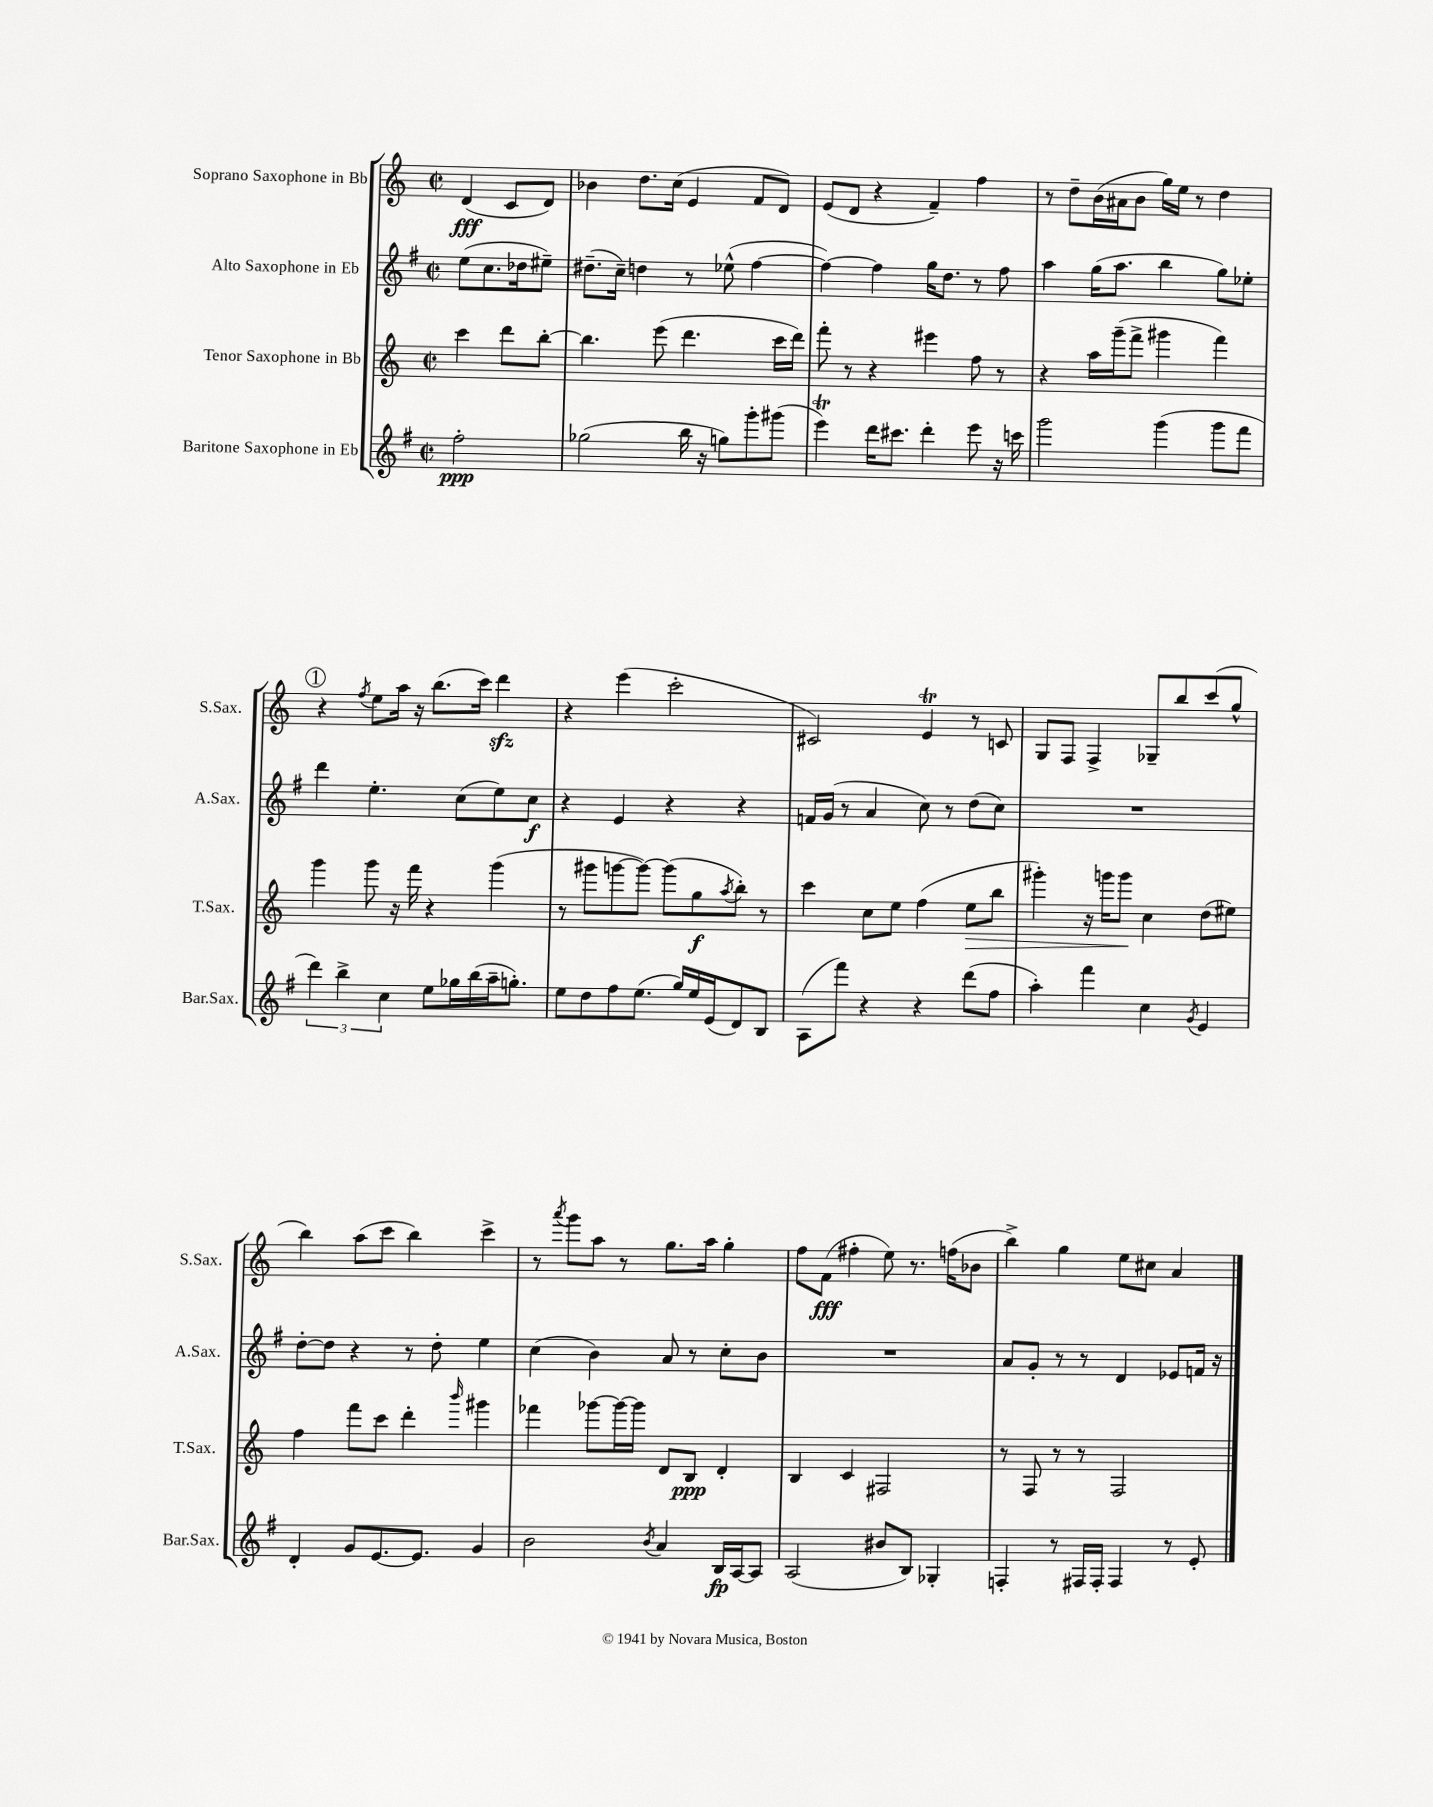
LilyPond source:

<<
\new StaffGroup <<
\new Staff = "s0" \with { instrumentName = "Soprano Saxophone in Bb" shortInstrumentName = "S.Sax." } {
    \clef treble \key c \major \defaultTimeSignature \time 2/2 \partial 2
    d'4\fff( c'8 d'8) |
    bes'4 d''8. c''16( e'4 f'8 d'8) |
    e'8( d'8 r4 f'4--) f''4 |
    r8 d''8-- b'16( ais'16 b'8 g''16) e''16 r8 d''4 |
    \mark \markup { \circle "1" } r4 \acciaccatura { f''8 } e''8 a''16 r16 b''8.( c'''16) d'''4\sfz |
    r4 e'''4( c'''2-. |
    cis'2) e'4\trill r8 c'8 |
    g8 f8 f4-> ges8-- b''8 c'''8( g''8-^ |
    b''4) a''8( c'''8 b''4) c'''4-> |
    r8 \acciaccatura { a'''8 } g'''8 a''8 r8 g''8. a''16 g''4-. |
    f''8 f'8\fff( fis''4-. e''8) r8. f''16( bes'8 |
    b''4->) g''4 e''8 cis''8 a'4 \bar "|." |
}
\new Staff = "s1" \with { instrumentName = "Alto Saxophone in Eb" shortInstrumentName = "A.Sax." } {
    \clef treble \key g \major \defaultTimeSignature \time 2/2 \partial 2
    e''8( c''8. des''16 eis''8--) |
    dis''8.--( c''16--) d''4 r8 ees''8-^( fis''4~ |
    fis''4~) fis''4 g''16 d''8. r8 fis''8 |
    a''4 g''16( a''8. b''4 g''8) ees''8-. |
    \mark \markup { \circle "1" } d'''4 e''4.-. c''8( e''8) c''8\f |
    r4 e'4 r4 r4 |
    f'16 g'16( r8 a'4 c''8) r8 d''8( c''8) |
    R1 |
    d''8~-. d''8 r4 r8 d''8-. e''4 |
    c''4( b'4) a'8 r8 c''8-. b'8 |
    R1 |
    a'8 g'8-. r8 r8 d'4 ees'8 f'16 r16 \bar "|." |
}
\new Staff = "s2" \with { instrumentName = "Tenor Saxophone in Bb" shortInstrumentName = "T.Sax." } {
    \clef treble \key c \major \defaultTimeSignature \time 2/2 \partial 2
    c'''4 d'''8 b''8~-. |
    b''4. e'''8( d'''4. c'''16 d'''16) |
    f'''8-. r8 r4 eis'''4 f''8 r8 |
    r4 a''16 g'''16--( f'''8-> gis'''4 f'''4) |
    \mark \markup { \circle "1" } g'''4 g'''8 r16 f'''16 r4 g'''4( |
    r8 gis'''8 g'''8~ g'''8~) g'''8( g''8\f \acciaccatura { a''8 } b''8-.) r8 |
    c'''4 c''8 e''8 f''4( e''8\> b''8 |
    gis'''4-.) r16 g'''16 g'''8\! c''4 d''8( eis''8) |
    f''4 f'''8 c'''8 d'''4-. \grace { b'''16 } gis'''4 |
    fes'''4 ges'''8~ ges'''16~ ges'''16 d'8 b8\ppp d'4-. |
    b4 c'4 fis2 |
    r8 f8 r8 r8 f2 \bar "|." |
}
\new Staff = "s3" \with { instrumentName = "Baritone Saxophone in Eb" shortInstrumentName = "Bar.Sax." } {
    \clef treble \key g \major \defaultTimeSignature \time 2/2 \partial 2
    fis''2-.\ppp |
    ges''2( b''16 r16 g''8) g'''8-. gis'''8( |
    e'''4\trill) d'''16 cis'''8. d'''4-. e'''8 r16 c'''16 |
    g'''2 g'''4( g'''8 fis'''8 |
    \mark \markup { \circle "1" } \tuplet 3/2 { d'''4) b''4-> c''4 } e''8 ges''16 b''16( a''16-- g''8.-.) |
    e''8 d''8 fis''8 e''8.( g''16) e''16 e'16( d'8) b8 |
    a8( fis'''8) r4 r4 d'''8( fis''8 |
    a''4-.) fis'''4 c''4 \acciaccatura { g'8 } e'4 |
    d'4-. g'8 e'8.~ e'8. g'4 |
    b'2 \acciaccatura { b'8 } a'4 b16\fp a16~ a8 |
    a2( bis'8 b8) ges4-. |
    f4-. r8 fis16 fis16-. fis4 r8 e'8-. \bar "|." |
}
>>
>>
\layout { \context { \Score \remove "Bar_number_engraver" } }
